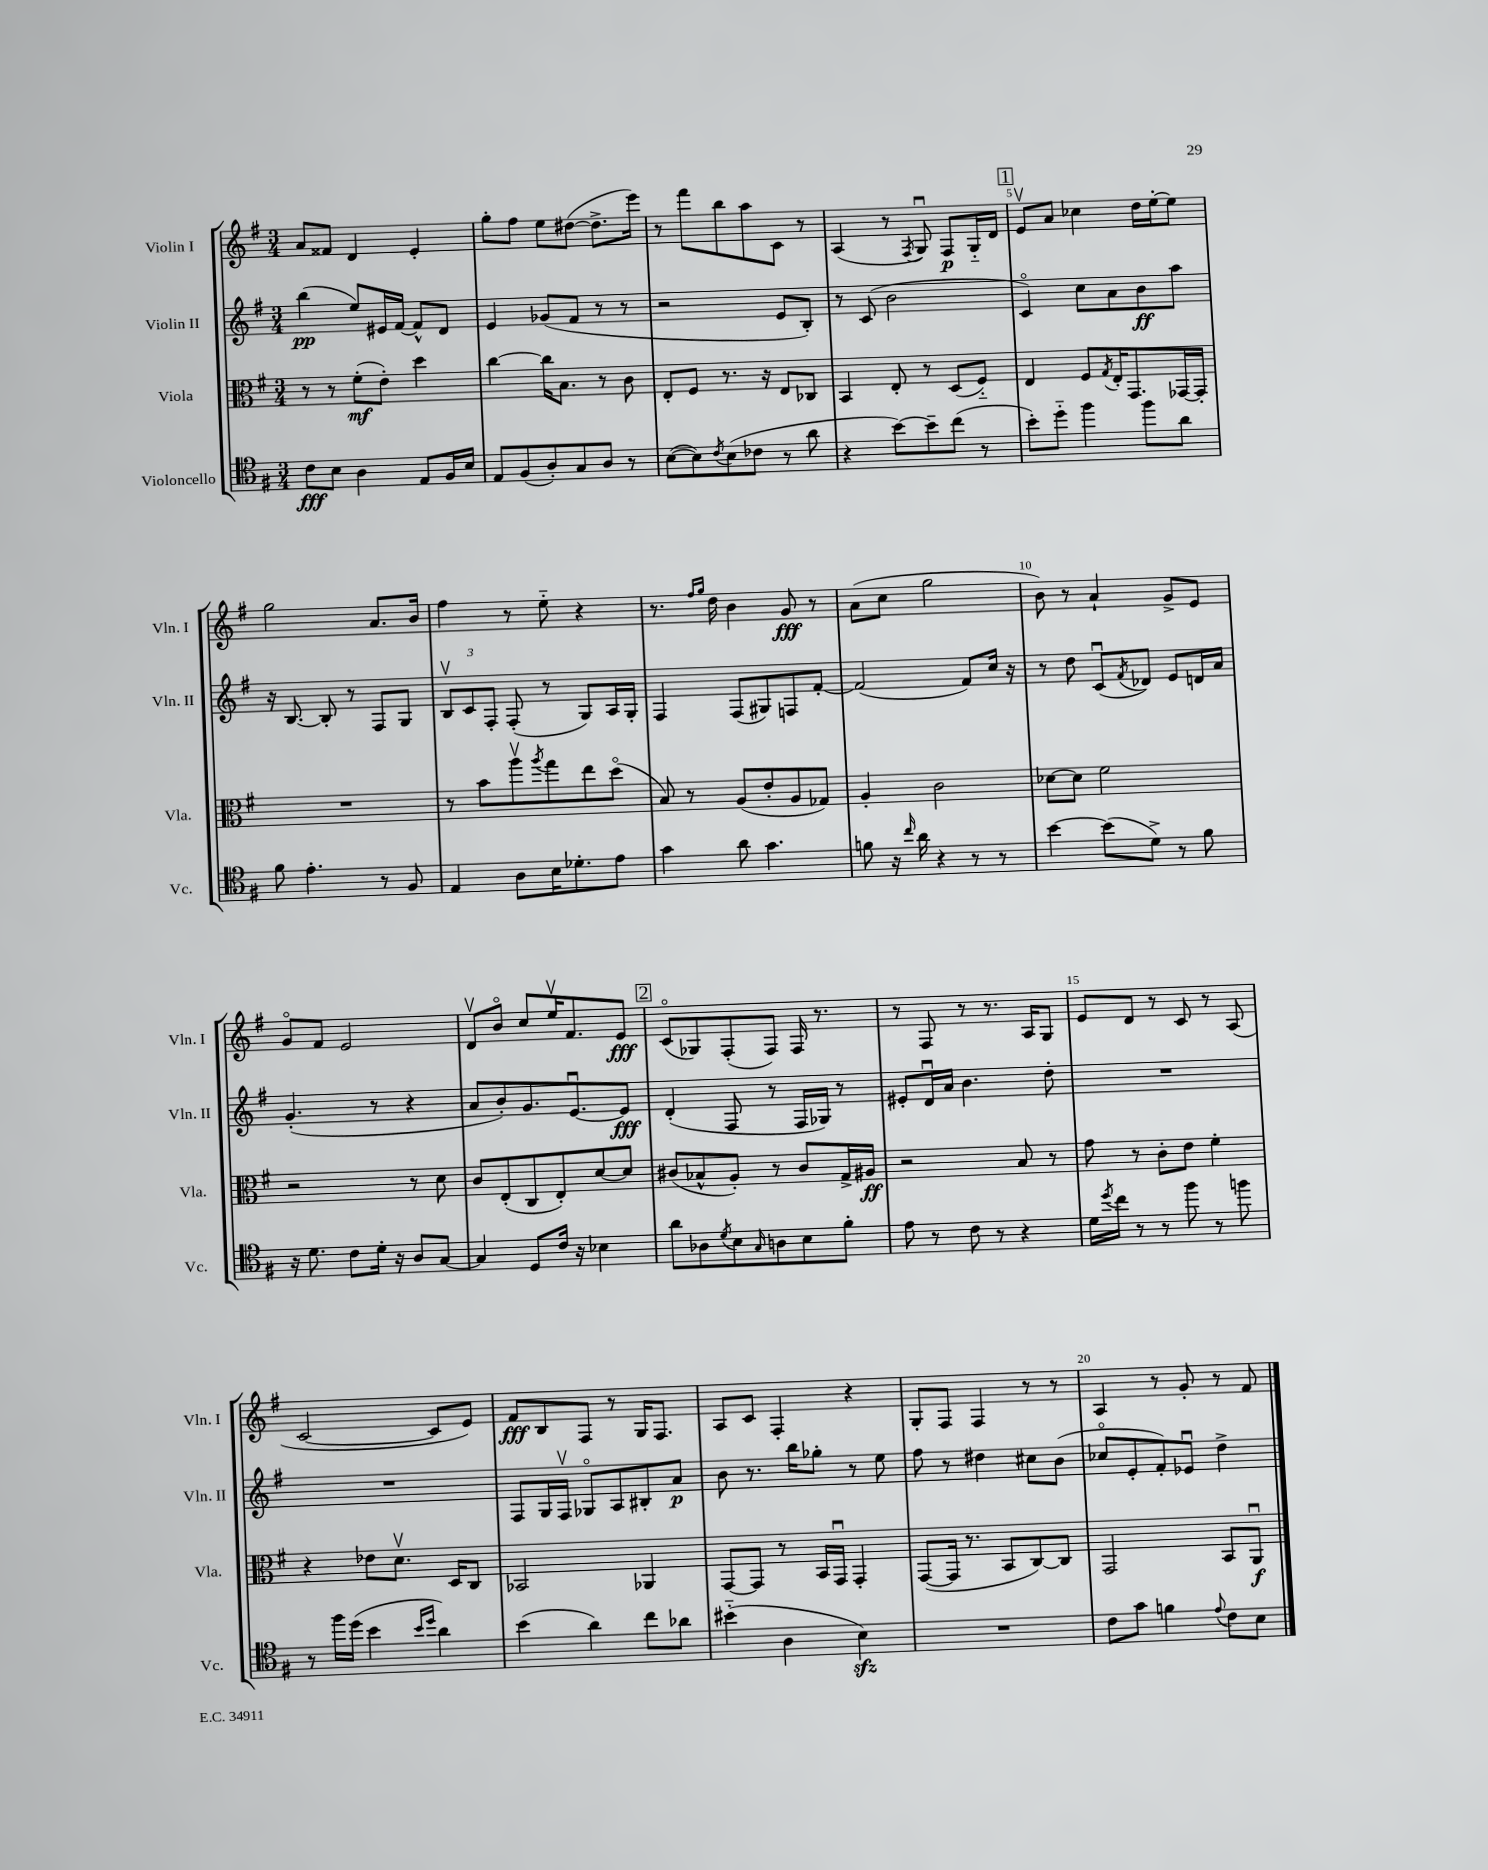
<<
\new StaffGroup <<
\new Staff = "s0" \with { instrumentName = "Violin I" shortInstrumentName = "Vln. I" } {
    \clef treble \key g \major \numericTimeSignature \time 3/4
    a'8 fisis'8 d'4 e'4-. |
    g''8-. fis''8 e''8 dis''8~( dis''8.-> e'''16) |
    r8 fis'''8 b''8 a''8 c'8 r8 |
    a4( r8 \acciaccatura { fis8 } g8\downbow) fis8\p g16-_ d'16 |
    \mark \markup { \box "1" } e'8\upbow a'8 ces''4 d''16 e''16~-. e''8 |
    g''2 a'8. b'16 |
    fis''4 r8 e''8-_ r4 |
    r8. \grace { fis''16 g''16 } d''16 b'4 g'8\fff r8 |
    a'8( c''8 g''2 |
    b'8) r8 a'4-! g'8-> e'8 |
    g'8\flageolet fis'8 e'2 |
    d'8\upbow b'8\flageolet c''8 e''16\upbow fis'8. e'8\fff |
    \mark \markup { \box "2" } c'8\flageolet( ges8) fis8-.( fis8) fis16 r8. |
    r8 fis8 r8 r8. a16 g8 |
    e'8 d'8 r8 c'8 r8 a8( |
    c'2~ c'8 e'8) |
    fis'8\fff b8 fis8 r8 g16 fis8. |
    a8 c'8 fis4-. r4 |
    g8-. fis8 fis4 r8 r8 |
    a4 r8 g'8-. r8 fis'8 \bar "|." |
}
\new Staff = "s1" \with { instrumentName = "Violin II" shortInstrumentName = "Vln. II" } {
    \clef treble \key g \major \numericTimeSignature \time 3/4
    b''4\pp( e''8) eis'16 fis'16~ fis'8-^ d'8 |
    e'4 ges'8( fis'8 r8 r8 |
    r2 e'8 b8-.) |
    r8 c'8( b'2 |
    \mark \markup { \box "1" } c'4\flageolet) c''8 a'8 b'8\ff a''8 |
    r16 b8.~ b8-. r8 fis8 g8 |
    \tuplet 3/2 { b8\upbow c'8 fis8-. } fis8-.( r8 g8) a16 g16-. |
    fis4 fis8( gis8) f8 fis'8~-. |
    fis'2( fis'8) c''16 r16 |
    r8 d''8 c'8\downbow( \acciaccatura { fis'8 } des'8) e'8 d'16 a'16 |
    g'4.-.( r8 r4 |
    a'8 b'8-.) g'8. e'8.~\downbow e'8\fff |
    \mark \markup { \box "2" } d'4-.( fis8 r8 fis16 ges16) r8 |
    eis'8-. d'16\downbow a'16 b'4. d''8-. |
    R2. |
    R2. |
    fis8 g16 fis16\upbow ges8\flageolet a8 bis8-. a'8\p |
    b'8 r8. b''16 ges''8-. r8 e''8 |
    fis''8 r8 dis''4 cis''8 b'8( |
    ces''8\flageolet e'8-. fis'8-.) ees'8\downbow d''4-> \bar "|." |
}
\new Staff = "s2" \with { instrumentName = "Viola" shortInstrumentName = "Vla." } {
    \clef alto \key g \major \numericTimeSignature \time 3/4
    r8 r8 fis'8-.\mf( e'8-.) d''4 |
    c''4~ c''16 b8. r8 c'8 |
    e8-. fis8 r8. r16 e8 ces8 |
    b,4 e8-. r8 d8( fis8-_) |
    \mark \markup { \box "1" } e4 fis8 \acciaccatura { g8 } e16-. g,8. ges,16~ ges,16-. |
    R2. |
    r8 b'8 a''8\upbow \acciaccatura { a''8 } g''8 e''8 d''8\flageolet( |
    b8) r8 a8( e'8-. a8 ges8) |
    a4-. c'2 |
    des'8~ des'8 fis'2 |
    r2 r8 d'8 |
    c'8 e8-.( c8 e8-.) d'8~ d'8 |
    \mark \markup { \box "2" } cis'8( bes8-^ a8-.) r8 cis'8 g16-> ais16\ff |
    r2 b8 r8 |
    g'8 r8 c'8-. e'8 fis'4-. |
    r4 ees'8 d'8.\upbow d16 c8 |
    bes,2 aes,4 |
    g,8~ g,8 r8 b,16 g,16\downbow g,4-. |
    g,8~( g,16 r8. b,8 c8~) c8 |
    g,2 b,8 a,8\downbow\f \bar "|." |
}
\new Staff = "s3" \with { instrumentName = "Violoncello" shortInstrumentName = "Vc." } {
    \clef tenor \key g \major \numericTimeSignature \time 3/4
    c'8\fff b8 a4 e8 fis16 b16 |
    e8 fis8( a8-.) g8 a8 r8 |
    b8~( b8) \acciaccatura { c'8 } b8( ces'8 r8 a'8 |
    r4 b'8~) b'8-- c''8( r8 |
    \mark \markup { \box "1" } b'8-.) d''8-_ fis''4 fis''8 a'8 |
    fis'8 e'4.-. r8 fis8 |
    e4 a8 b16 des'8.-. e'8 |
    g'4 a'8 g'4. |
    f'8 r16 \grace { c''16 } a'16 r4 r8 r8 |
    b'4~ b'8( d'8->) r8 fis'8 |
    r16 d'8. c'8 d'16-. r16 a8 g8~ |
    g4 d8 c'16 r16 bes4 |
    \mark \markup { \box "2" } a'8 aes8 \acciaccatura { d'8 } b8 \grace { g16 } a8 b8 fis'8-. |
    e'8 r8 c'8 r8 r4 |
    d'16 \acciaccatura { d''8 } c''16 r8 r8 fis''8 r8 f''8 |
    r8 fis''16 d''16( b'4 \grace { b'16 d''16 } a'4) |
    b'4( a'4) c''8 aes'8 |
    bis'4-_( a4 b4\sfz) |
    R2. |
    c'8 g'8 f'4 \appoggiatura { e'8 } c'8 b8 \bar "|." |
}
>>
>>
\layout { \context { \Score \override BarNumber.break-visibility = ##(#f #t #t) barNumberVisibility = #(every-nth-bar-number-visible 5) } }
